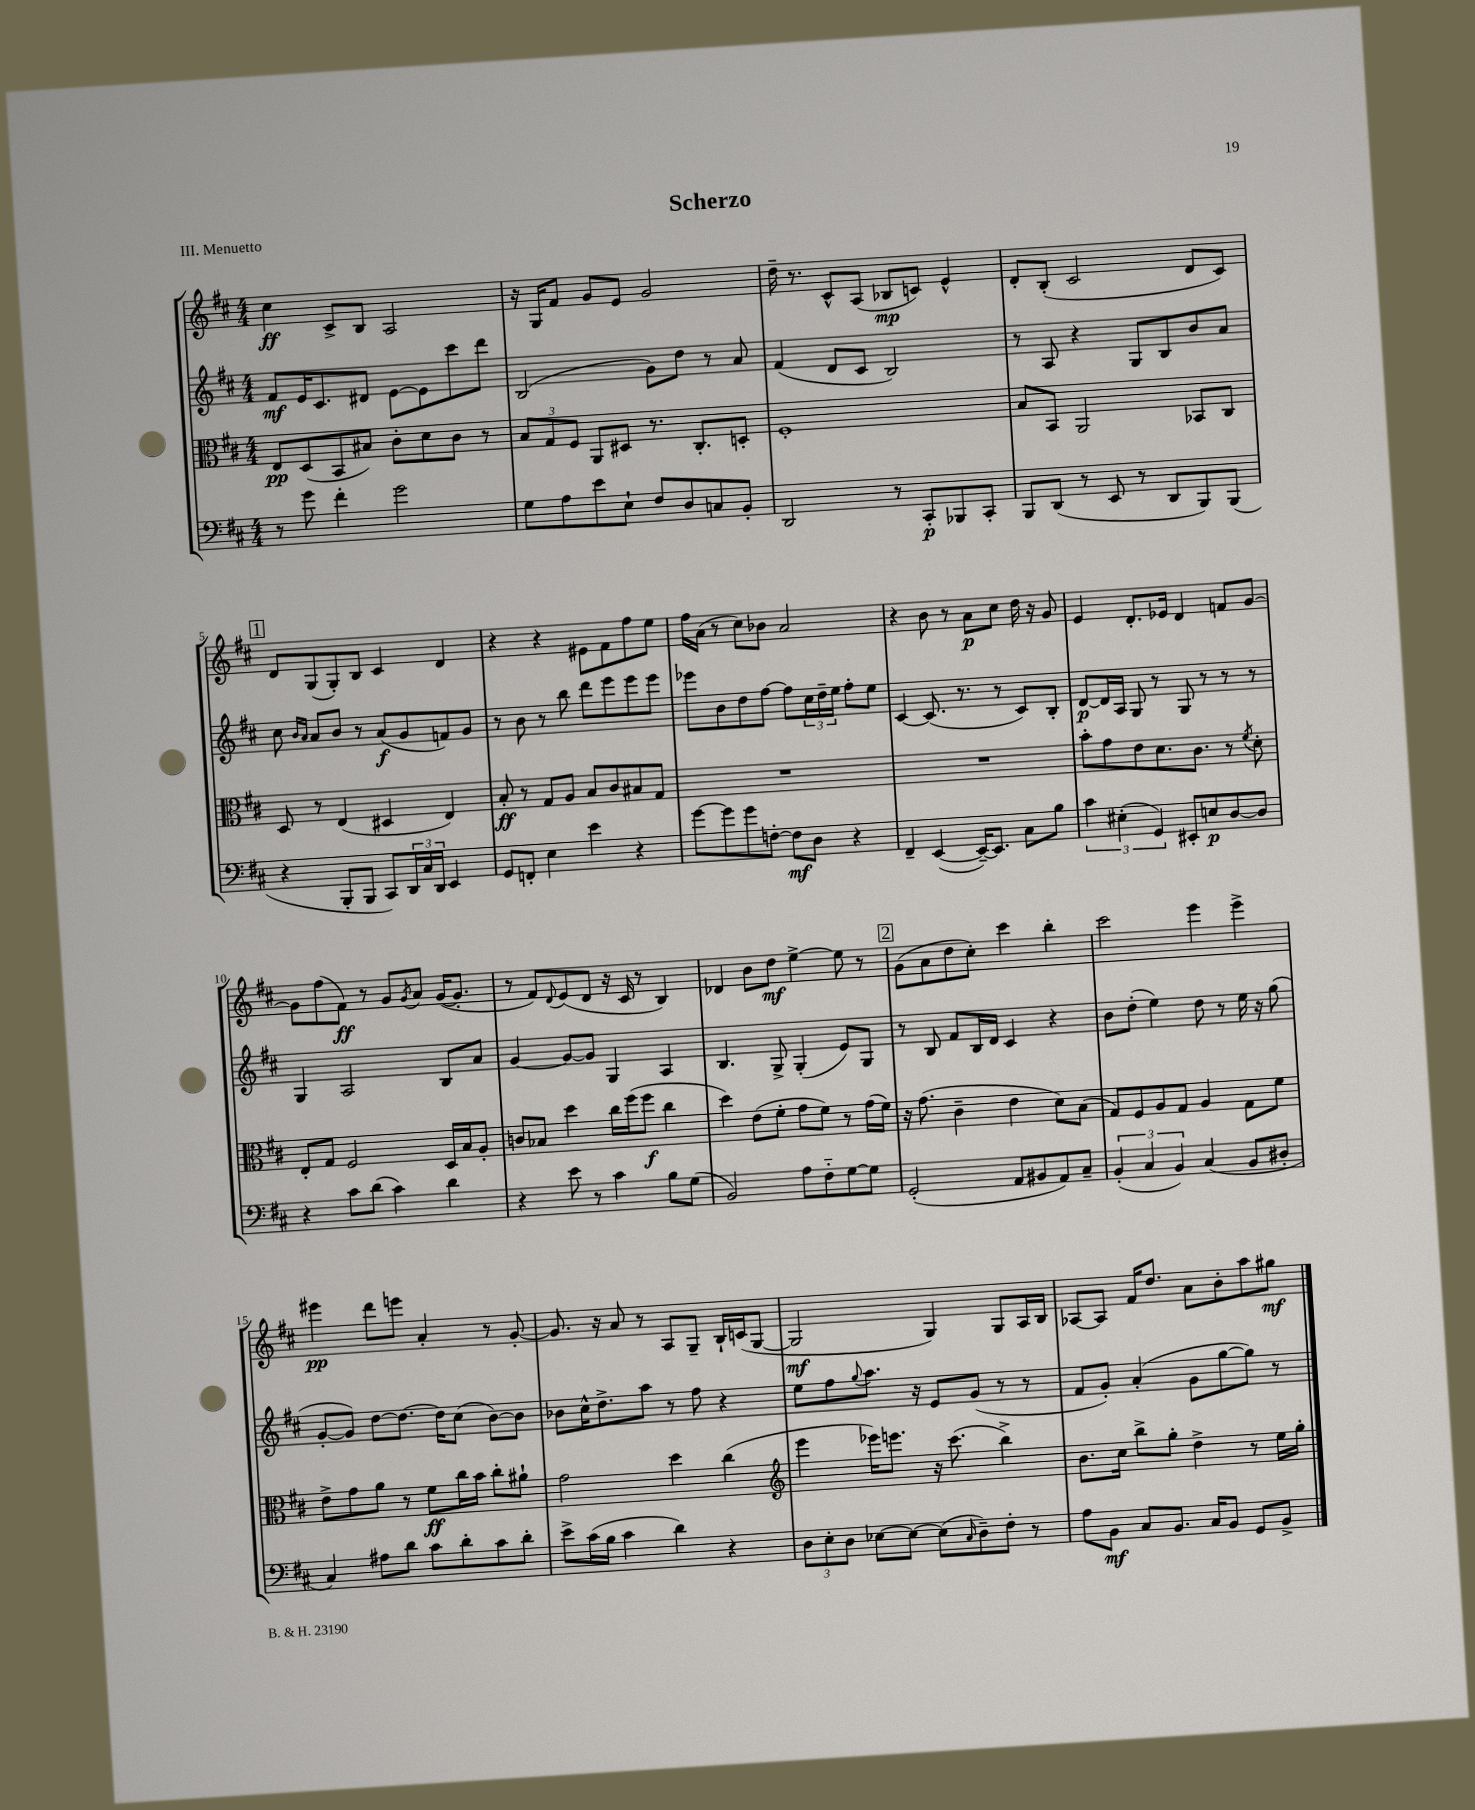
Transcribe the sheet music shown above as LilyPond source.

\header { title = "Scherzo" piece = "III. Menuetto" }
<<
\new StaffGroup <<
\new Staff = "s0" {
    \clef treble \key d \major \numericTimeSignature \time 4/4
    cis''4\ff cis'8-> b8 a2 |
    r16 g16 fis'8 g'8 e'8 g'2 |
    d''16-- r8. cis'8-^ a8( bes8\mp c'8) e'4-^ |
    d'8-. b8-.( cis'2 d'8 cis'8) |
    \mark \markup { \box "1" } d'8 g8( g8-.) b8 cis'4 d'4 |
    r4 r4 eis'8 fis'8 fis''8 e''8 |
    fis''16 a'16( r8 cis''8) bes'8 a'2 |
    r4 b'8 r8 a'8\p cis''8 d''16 r16 g'8 |
    e'4 d'8.-. ees'16 d'4 f'8 g'8~ |
    g'8 fis''8( fis'8\ff) r8 g'8 \acciaccatura { g'8 } a'8 g'16~( g'8.-. |
    r8 fis'8) \appoggiatura { d'8 } e'8( d'8 r16 cis'16 r8 b4) |
    des'4 b'8 d''8\mf e''4~-> e''8 r8 |
    \mark \markup { \box "2" } g'8( a'8 d''8 cis''8-.) cis'''4 b''4-. |
    cis'''2 e'''4 e'''4-> |
    eis'''4\pp d'''8 e'''8 a'4-. r8 g'8~-. |
    g'8. r16 a'8 r8 a8 g8-- b16-! c'16( g8~ |
    g2\mf g4) g8 a16 b16 |
    aes8~ aes8 fis'16 d''8. a'8 b'8-. a''8 gis''8\mf \bar "|." |
}
\new Staff = "s1" {
    \clef treble \key d \major \numericTimeSignature \time 4/4
    fis'8\mf e'16 cis'8. dis'8 e'8~ e'8 cis'''8 d'''8 |
    b2( g'8) d''8 r8 a'8 |
    fis'4( d'8 cis'8 b2) |
    r8 a8 r4 g8 b8 b'8 a'8 |
    \mark \markup { \box "1" } cis''8 \grace { b'16 a'16 } a'8 b'8 r8 a'8\f( g'8 f'8) g'8 |
    r8 b'8 r8 b''8 d'''8 e'''8 e'''8 e'''8 |
    ees'''8 b'8 d''8 fis''8~ fis''8 \tuplet 3/2 { cis''16 d''16-- e''16 } fis''8-. e''8 |
    cis'4~ cis'8.( r8. r8 cis'8) b8-. |
    d'8~\p d'16 a16 g8 r8 g8 r8 r8 r8 |
    g4 a2 b8 a'8 |
    g'4~ g'8~ g'8 g4 a4 |
    b4. g8-> g4-.( e'8) g8 |
    \mark \markup { \box "2" } r8 b8 fis'8 b16 d'16 cis'4 r4 |
    b'8 d''8-.( e''4) d''8 r8 e''16 r16 g''8( |
    g'8~-. g'8) d''8~ d''8.~ d''16 cis''8( b'8~) b'8 |
    bes'8 cis''16-^ d''8.-> a''8 r8 fis''8 r4 |
    e''8 fis''8 \appoggiatura { g''8 } a''8. r16 e'8 g'8( r8 r8 |
    fis'8 g'8-.) a'4-.( g'8 g''8~ g''8) r8 \bar "|." |
}
\new Staff = "s2" {
    \clef alto \key d \major \numericTimeSignature \time 4/4
    e8\pp d8( b,8 bis8) cis'8-. d'8 cis'8 r8 |
    \tuplet 3/2 { b8 g8 fis8 } a,8 dis8 r8. cis8.-. d8-. |
    fis1-. |
    b8 b,8 a,2 bes,8 cis8 |
    \mark \markup { \box "1" } d8 r8 e4( dis4 e4) |
    b8-.\ff r8 g8 a8 b8 cis'8 bis8 g8 |
    R1 |
    R1 |
    b'8-. g'8 e'8 d'8. cis'8. r8 \acciaccatura { fis'8 } d'8-. |
    e8-. g8 fis2 d16 b16 a8-. |
    c'8 bes8 d''4 cis''16 fis''16( fis''8\f cis''4 |
    d''4) e'8( fis'8-. g'8 fis'8) r8 g'16( fis'16) |
    \mark \markup { \box "2" } r16 g'8.( cis'4-- e'4 d'8) b8( |
    g8) fis8 a8 g8 a4 g8 fis'8 |
    e'8-> g'8 a'8 r8 fis'8\ff cis''16 b'16 cis''8-. ais'8-! |
    g'2 d''4 cis''4( |
    \clef treble e'''4 ees'''16) e'''8. r16 cis'''8.( b''4->) |
    b'8. cis''16 b''8-> g''8-. d''4-> r8 e''16 g''16-. \bar "|." |
}
\new Staff = "s3" {
    \clef bass \key d \major \numericTimeSignature \time 4/4
    r8 g'8 fis'4-. g'2 |
    g8 a8 e'8 e8-! fis8 d8 c8 b,8-. |
    d,2 r8 cis,8-.\p bes,,8 cis,8-. |
    b,,8 d,8( r8 e,8 r8 d,8 b,,8) b,,8( |
    \mark \markup { \box "1" } r4 b,,8-. b,,8 cis,8) \tuplet 3/2 { d,16 cis16 d,16 } e,4 |
    g,8 f,8-. e4 e'4 r4 |
    g'8~ g'8 g'8 f8~-. f8\mf d8 r4 |
    fis,4-- e,4~( e,16~--) e,8. cis8 b8 |
    \tuplet 3/2 { cis'4 eis4-.( g,4) } eis,8-. e8\p d8~ d8 |
    r4 cis'8 d'8( cis'4) d'4 |
    r4 e'8 r8 cis'4 b8 g8( |
    b,2) a8 fis8-_ g8~ g8 |
    \mark \markup { \box "2" } g,2-.( a,8 bis,8 a,8) cis8-- |
    \tuplet 3/2 { b,4-.( cis4 b,4) } cis4( b,8 dis8-. |
    cis4) ais8 d'8 cis'8 d'8-. cis'8 d'8-. |
    e'8-> cis'16( b16 cis'4 d'4) r4 |
    \tuplet 3/2 { d8 e8-. d8 } ees8~ ees8~ ees8( \grace { cis16 } d8--) fis8-. r8 |
    a8 b,8\mf cis8 b,8. cis16 b,8 g,8 b,8-> \bar "|." |
}
>>
>>
